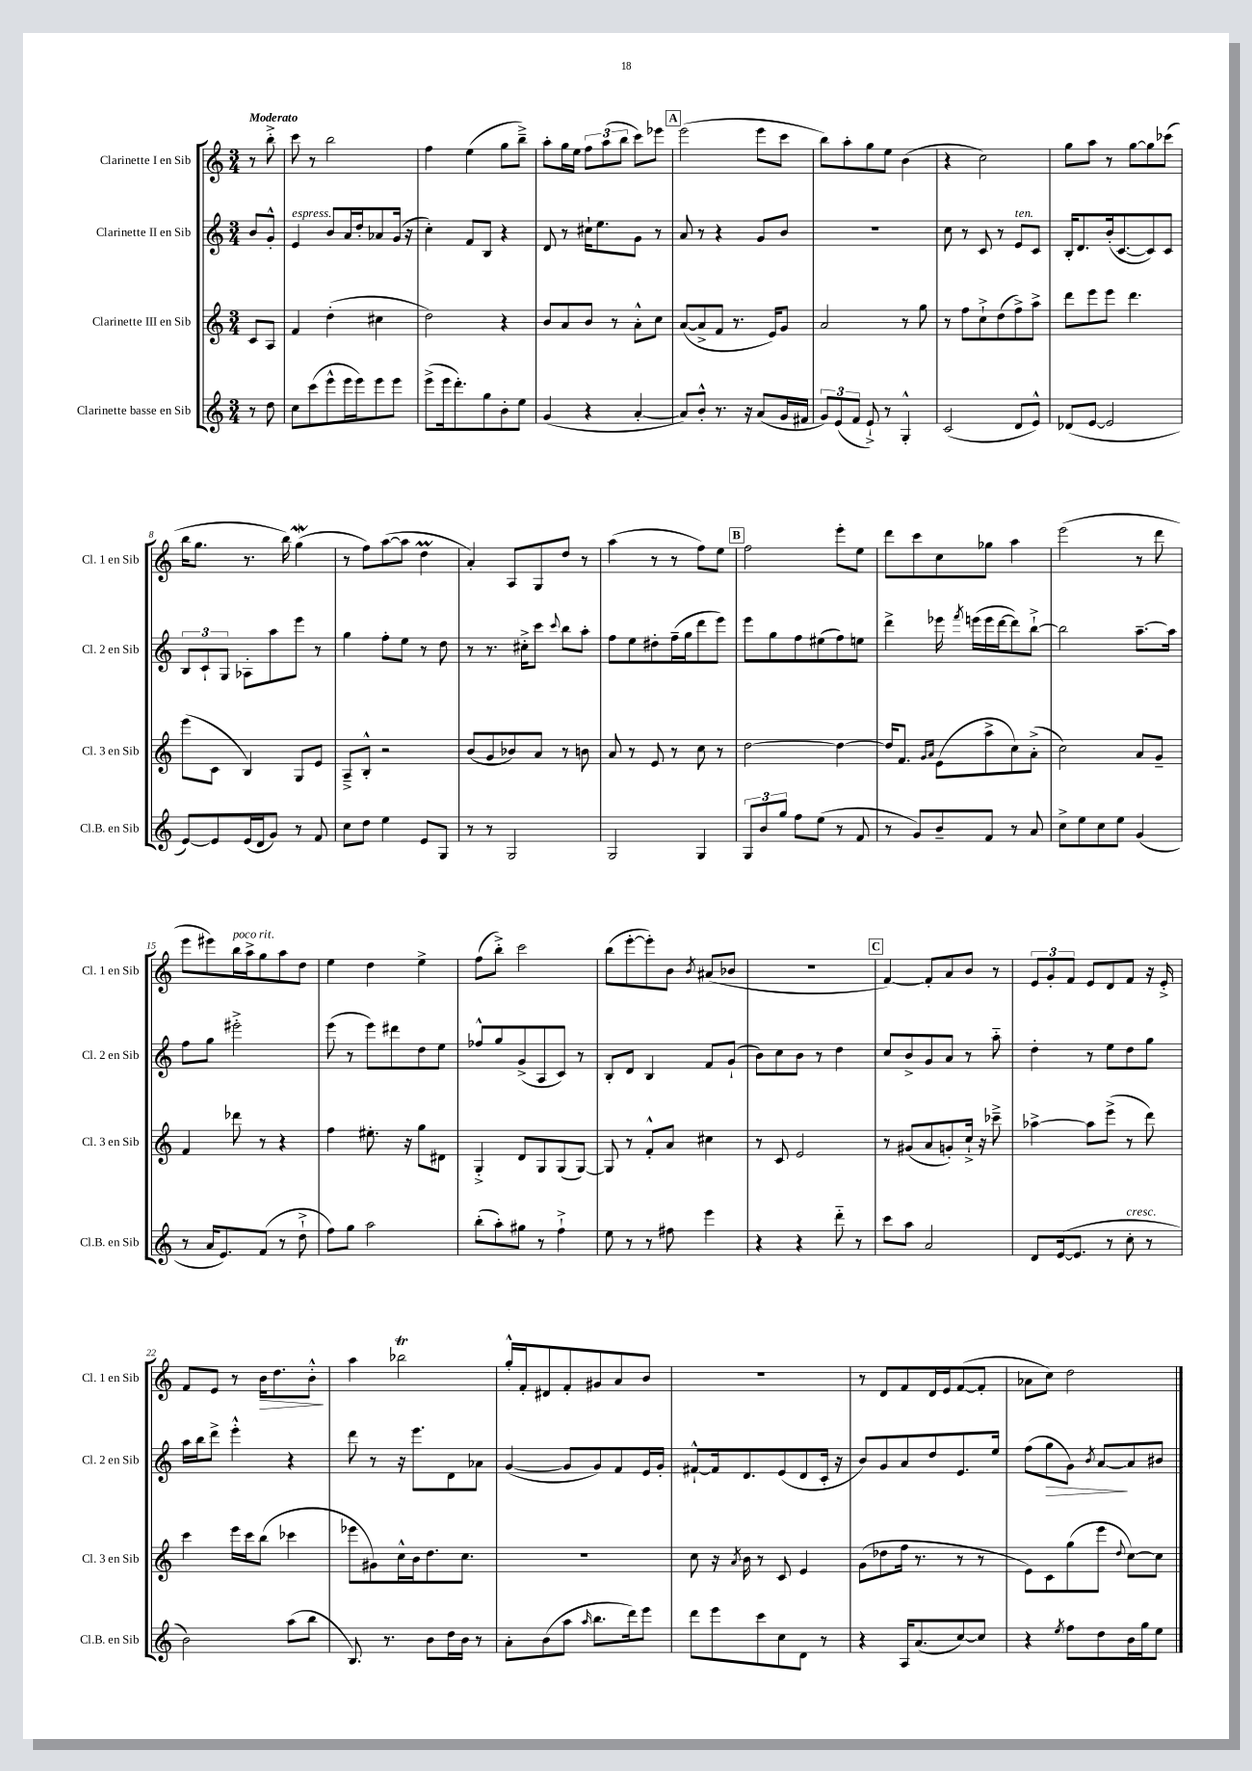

**kern	**kern	**kern	**kern
*staff4	*staff3	*staff2	*staff1
*clefG2	*clefG2	*clefG2	*clefG2
*k[]	*k[]	*k[]	*k[]
*M3/4	*M3/4	*M3/4	*M3/4
8r	8c/L	8b/L	8r
8dd\	8A/J	8g'^^/J	8bb'^\
=	=	=	=
8cc\L	4f/	4e/	8ccc\
(8ccc\	.	.	8r
8eee^^\	(4dd'\	8b/L	2bb\
16eee\L	.	16a/L	.
16eee\J)	.	16dd'/J	.
8eee\	4cc#\	8a-/	.
8eee\J	.	(16g/Jk	.
.	.	16r	.
=	=	=	=
(8eee^\L	2dd\)	4cc'\)	4ff\
16eee\k	.	.	.
8.ddd'\)	.	.	.
.	.	8f/L	(4ee\
8gg\	.	8B/J	.
8b'\	4r	4r	8gg\L
8ee\J	.	.	8bb~^\J)
=	=	=	=
(4g/	8b/L	8d/	8aa'\L
.	8a/	8r	16gg\L
.	.	.	16ee\JJ
4r	8b/J	16cc#`\LK	12ff\L
.	.	8.ee\	.
.	.	.	(12aa\
.	8r	.	.
.	.	.	12bb\J
[4a'/	8a'^^\L	8g\J	8ccc\L)
.	8cc\J	8r	8eee-\J
=	=	=	=
8a/]L)	([8a/L	8a/	(2eee\
8b'^^/J	8a^/]	8r	.
8.r	8f/J	4r	.
.	8.r	.	.
16r	.	.	.
(8a/L	.	8g/L	8eee\L
.	16e/LK)	.	.
16g/L	8g/J	8b/J	8ccc\J
16f#/JJ	.	.	.
=	=	=	=
12g/L)	2a/	2.r	8bb\L)
(12e/	.	.	.
.	.	.	8aa'\
12f/J	.	.	.
8e`^/)	.	.	8gg\
8r	.	.	8ee\J
4G'^^/	8r	.	(4b\
.	8gg\	.	.
=	=	=	=
(2c/	8r	8cc\	4r
.	8ff\L	8r	.
.	8cc`^\	8c/	2cc\)
.	(8dd\	8r	.
8d/L	8ff^\)	8e/L	.
8e^^/J)	8aa^\J	8c/J	.
=	=	=	=
(8d-/L	8ddd\L	16B'/LK	8gg\L
.	.	8.d/	.
[8e/J	8eee\	.	8aa\J
2e/]	8eee\J	(16b'/k	8r
.	.	[8.c/	.
.	4.ddd\	.	[8gg\L
.	.	8c/])	8gg\]
.	.	8c/J	(8ccc-\J
=	=	=	=
[8e/L)	(8eee\L	12B/L	16bb\LK
.	.	.	8.gg\J
.	.	12c`/	.
8e/]	8c\J	.	.
.	.	12G/J	.
(16e/L	4B/)	8A-'\L	8.r
16d/J	.	.	.
8g/J)	.	8aa\	.
.	.	.	16bb\)
8r	8G/L	8eee\J	(4gg\
8f/	8e/J	8r	.
=	=	=	=
8cc\L	8A~^/L	4gg\	8r
8dd\J	8B'^^/J	.	8ff\L)
4ee\	2r	8ff'\L	([8aa\
.	.	8ee\J	8aa\]J
8e/L	.	8r	4dd\
8G/J	.	8dd\	.
=	=	=	=
8r	(8b/L	8r	4a'/)
8r	8g/	8.r	.
2G/	8b-/)	.	8A/L
.	.	16cc#'^\LK	.
.	8a/J	8ccc\J	8G/
.	.	8qqccc/	.
.	8r	8bb\L	8dd/J
.	8b\	8aa'\J	8r
=	=	=	=
2G/	8a/	8ff\L	(4aa\
.	8r	8ee\	.
.	8e/	8dd#'\	8r
.	8r	(16ff~\L	8r
.	.	16gg\J	.
4G/	8cc\	8ddd\	8ff\L)
.	8r	8eee\J)	8ee\J
=	=	=	=
12G/L	[2dd\	8eee\L	2ff\
12b/	.	.	.
.	.	8gg\	.
12gg/J	.	.	.
8ff\L	.	8ff\	.
(8ee\J	.	(8ee#\	.
8r	4dd\_	8ff\)	8eee'\L
8f/	.	8ee\J	8ee\J
=	=	=	=
8r	16dd/]LK	4ddd^\	8ddd\L
.	8.f/J	.	.
8g/L)	.	.	8ccc\
.	16qqg/LL	.	.
.	16qqa/JJ	.	.
8b~/	(8e\L	16eee-\	8cc\
.	.	8qfff/	.
.	.	(16eee\LL	.
8f/J	8aa^\	16eee\	8gg-\J
.	.	[16ddd\J	.
8r	8cc\)	8ddd\])	4aa\
8a/	(8a'^\J	[8bb`^\J	.
=	=	=	=
8cc^\L	2cc\)	2bb\]	(2eee\
8ee\	.	.	.
8cc\	.	.	.
8ee\J	.	.	.
(4g/	8a/L	[8.aa~\L	8r
.	8g~/J	.	8ddd\
.	.	16aa\]Jk	.
=	=	=	=
8r	4f/	8ff\L	8eee\L
16a/LK	.	8gg\J	8eee#\)
8.e/)	.	.	.
.	8ddd-\	2eee#'^\	16bb\L
.	.	.	16aa^\J
(8f/J	8r	.	8gg\
8r	4r	.	8aa\
8dd`^\	.	.	8dd\J
=	=	=	=
8ff\L)	4ff\	(8eee\	4ee\
8gg\J	.	8r	.
2aa\	8.ee#'\	8eee\L)	4dd\
.	.	8ddd#\	.
.	16r	.	.
.	8gg\L	8dd\	4ee^\
.	8d#\J	8ee\J	.
=	=	=	=
(8bb'\L	4G'^/	8ff-^^/L	(8ff\L
8aa'\)	.	8gg/	8bb'^\J)
8gg#\J	8d/L	(8g^/	2ccc\
8r	8G/	8A/	.
4ff`^\	(8G/	8c/J)	.
.	[8G/J)	8r	.
=	=	=	=
8ee\	8G/]	8B'/L	(8bb\L
8r	8r	8d/J	[8eee'\
8r	8f'^^/L	4B/	8eee'\])
8ff#\	8a/J	.	8b\J
.	.	.	8qb/
4eee\	4cc#\	8f/L	(8a#/L
.	.	(8g`/J	8b-/J
=	=	=	=
4r	8r	8b\L)	2.r
.	8c/	8cc\	.
4r	2e/	8b\J	.
.	.	8r	.
8ddd'~\	.	4dd\	.
8r	.	.	.
=	=	=	=
8ccc\L	8r	8cc/L	[4f/)
8aa\J	(8g#/L	8b^/	.
2a/	8a/	8g/	8f'/]L
.	8g'/)	8a/J	8a/
.	16cc`^/Jk	8r	8b/J
.	16r	.	.
.	8ccc-~^\	8aa'~\	8r
=	=	=	=
8d/L	[4aa-^\	4dd'\	12e/L
.	.	.	12g'/
([16e/k	.	.	.
.	.	.	12f/J
8.e/]J	.	.	.
.	8aa-\]L	8r	8e/L
8r	(8eee^\J	8ee\L	8d/
8cc'\	8r	8dd\	8f/J
8r	8ddd\)	8gg\J	16r
.	.	.	16e'^/
=	=	=	=
2b\)	4ccc\	16aa\LL	8f/L
.	.	16bb\J	.
.	.	8ddd^\J	8e/J
.	16eee\LL	4eee'^^\	8r
.	16ccc\J	.	.
.	(8bb\J	.	16b\LK
.	.	.	8.dd\
(8aa\L	4ccc-\	4r	.
8bb\J	.	.	8b'^^\J
=	=	=	=
8.B/)	8eee-\L	8ddd\	4aa\
.	8g#\)	8r	.
8.r	.	.	.
.	16cc^^\L	16r	2bb-\
.	16b\J	8.eee\L	.
8b\L	8.dd\	.	.
16dd\L	.	8d\	.
16b\JJ	8.cc\J	.	.
8r	.	8a-\J	.
=	=	=	=
8a'\L	2.r	([4g/	16gg'^^/LL
.	.	.	16f'/J
(8b\	.	.	8d#/
8aa\J	.	8g/]L	8f'/
16qqaa/	.	.	.
8.bb\L	.	8g/)	8g#/
.	.	8f/	8a/
16ddd\k)	.	.	.
8eee\J	.	16e/L	8b/J
.	.	16g'/JJ	.
=	=	=	=
8ddd\L	8cc\	[8f#`^^/L	2.r
8eee\	16r	16f#/]k	.
.	8qa/	.	.
.	16b\	8.d/	.
8ccc\	8r	.	.
8cc\	8c/	(8e/	.
8d\J	4e/	8d/	.
8r	.	16c'/Jk	.
.	.	16r	.
=	=	=	=
4r	(8g\L	8b/L)	8r
.	8dd-\	8g/	8d/L
16A/LK	16ff\Jk	8a/	8f/
(8.a/	8.r	.	.
.	.	8dd/	16d/L
.	.	.	16e/J
[8cc/)	8r	8.e/	([8f/
8cc/]J	8r	.	8f'/]J
.	.	16ee/Jk	.
=	=	=	=
4r	8e\L)	(8ff\L	8a-\L
.	8c\	8gg\	8cc\J)
8qee/	.	.	.
8ff\L	(8gg\	8g\J)	2dd\
.	.	8qb/	.
8dd\	8eee\J	[8a/L	.
.	8qqdd/	.	.
16b\L	[8cc\L)	8a/]	.
16gg\J	.	.	.
8ee\J	8cc\]J	8b#/J	.
==	==	==	==
*-	*-	*-	*-
